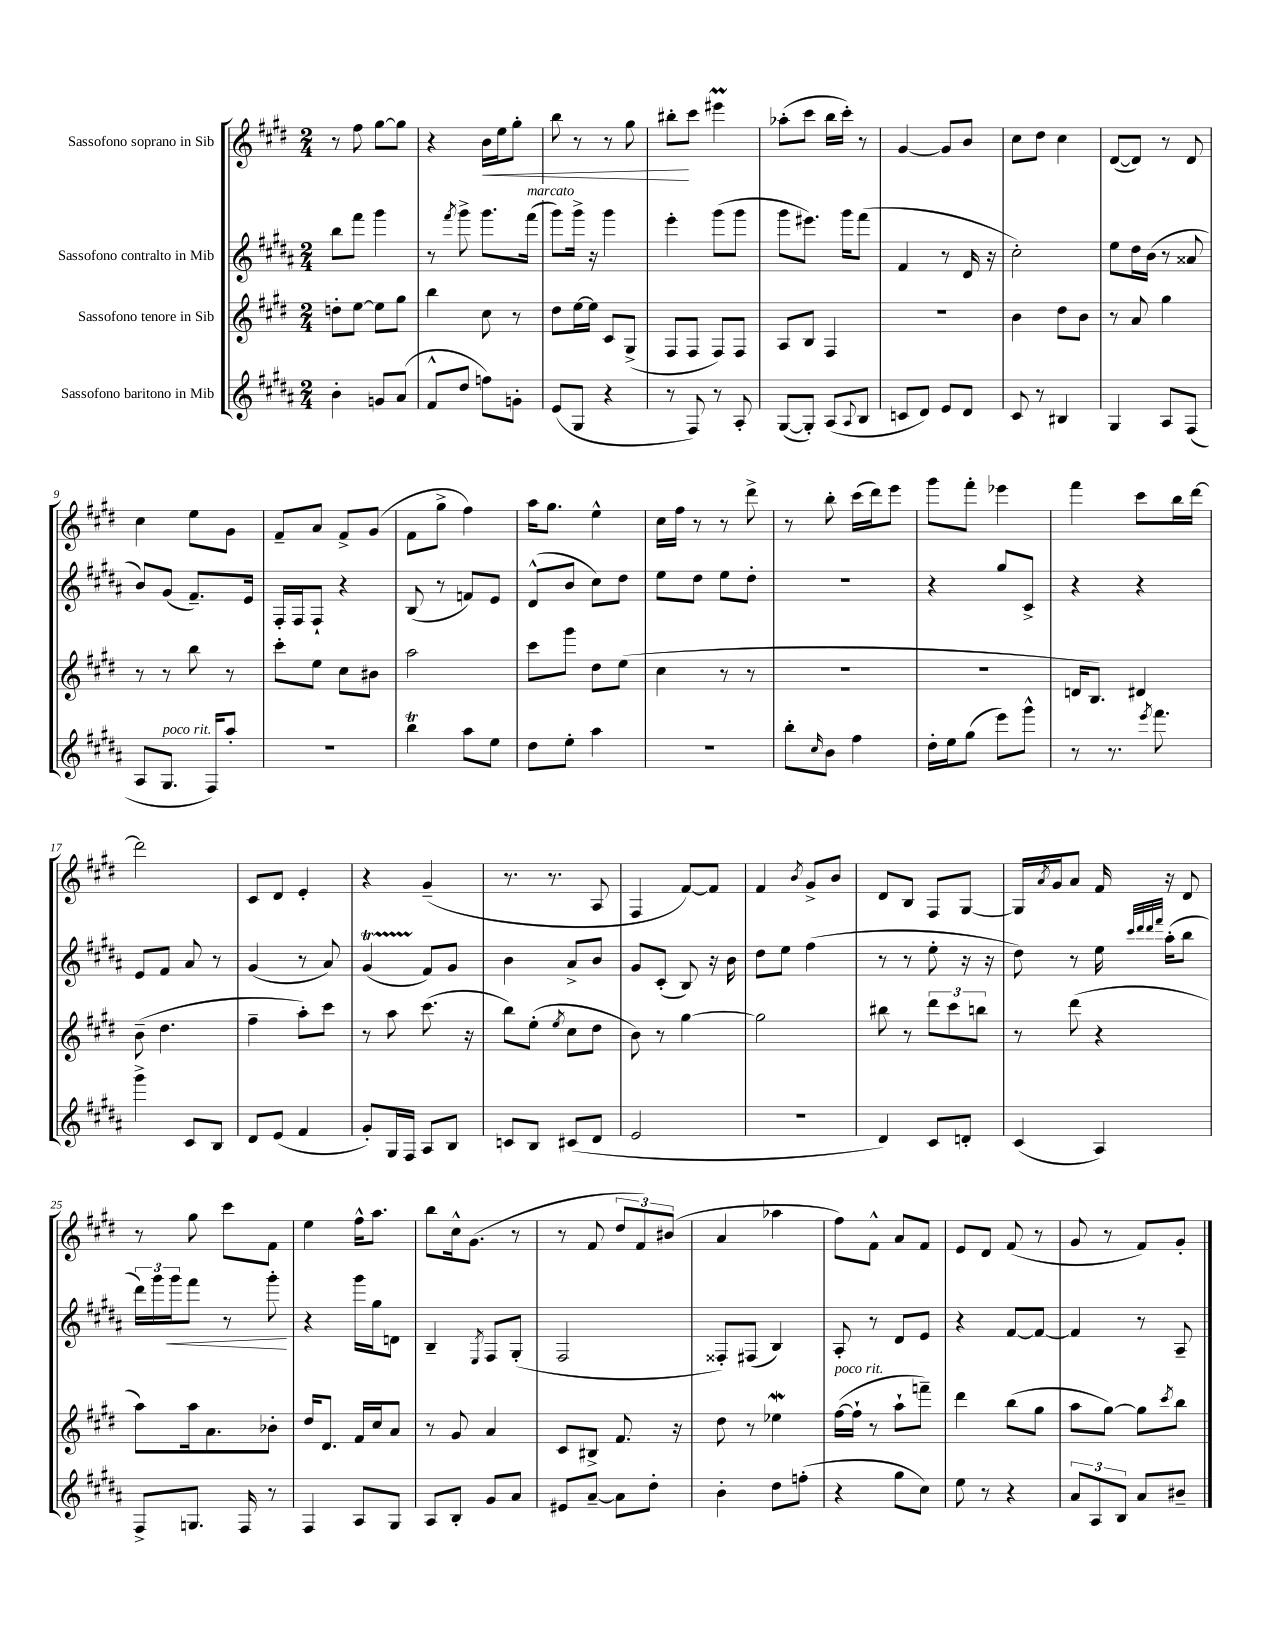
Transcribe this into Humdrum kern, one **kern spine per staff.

**kern	**kern	**kern	**kern
*staff4	*staff3	*staff2	*staff1
*clefG2	*clefG2	*clefG2	*clefG2
*k[f#c#g#d#a#]	*k[f#c#g#d#]	*k[f#c#g#d#a#]	*k[f#c#g#d#]
*M2/4	*M2/4	*M2/4	*M2/4
4b'\	8dd'\L	8bb\L	8r
.	[8ee\J	8fff#\J	8ff#\
8g/L	8ee\]L	4ggg#\	[8gg#\L
(8a#/J	8gg#\J	.	8gg#\]J
=	=	=	=
8f#^^/L	4bb\	8r	4r
.	.	8qfff#/	.
8dd#/J	.	8ggg#^\	.
8ff\L)	8cc#\	8.ggg#\L	16b\LL
.	.	.	16ee\J
8g'\J	8r	.	8gg#'\J
.	.	(16fff#\Jk	.
=	=	=	=
(8e/L	8dd#\L	8ggg#\L)	8bb\
8G#/J	[16ee\L	16ggg#^\Jk	8r
.	16ee\]JJ	16r	.
4r	8c#/L	4ggg#\	8r
.	(8G#^/J	.	8gg#\
=	=	=	=
8r	8F#/L	4eee'\	8bb#'\L
8F#/)	8F#/J	.	8ccc#\J
8r	8F#/L)	(8ggg#\L	4eee#\
8A#'/	8F#/J	8ggg#\J	.
=	=	=	=
([8G#/L	8A/L	8ggg#\L	(8aa-'\L
8G#'/]J)	8B/J	8.eee#\J)	8ccc#\J
(8A#/L	4F#/	.	16bb\LL
.	.	16ggg#\LK	16ccc#'\JJ)
8qqA#/	.	.	.
8B/J	.	(8fff#\J	8r
=	=	=	=
8c/L	2r	4f#/	[4g#/
8d#/J)	.	.	.
8e/L	.	8r	8g#/]L
8d#/J	.	16d#/	8b/J
.	.	16r	.
=	=	=	=
8c#/	4b\	2cc#'\)	8cc#\L
8r	.	.	8dd#\J
4B#/	8dd#\L	.	4cc#\
.	8b\J	.	.
=	=	=	=
4G#/	8r	8ee\L	([8d#/L
.	8a/	16dd#\L	8d#/]J)
.	.	(16b\JJ	.
8A#/L	4gg#\	8r	8r
(8F#/J	.	8a##/	8d#/
=	=	=	=
8A#/L	8r	8b/L)	4cc#\
8.G#/J	8r	(8g#/J	.
.	8bb\	8.f#~/L)	8ee\L
16F#/LK)	.	.	.
8aa#'/J	8r	.	8g#\J
.	.	16e/Jk	.
=	=	=	=
2r	8ccc#'\L	16F#'/LL	8f#~/L
.	.	16F#/J	.
.	8ee\J	8F#`/J	8a/J
.	8cc#\L	4r	8f#^/L
.	8b#\J	.	(8g#/J
=	=	=	=
4bb\	2aa\	(8B/	8f#\L
.	.	8r	8gg#^\J
8aa#\L	.	8f/L)	4ff#\)
8ee\J	.	8e/J	.
=	=	=	=
8dd#\L	8ccc#\L	(8d#^^/L	16aa\LK
.	.	.	8.gg#\J
8ee'\J	8ggg#\J	8b/J	.
4aa#\	8dd#\L	8cc#\L)	4ee^^\
.	(8ee\J	8dd#\J	.
=	=	=	=
2r	4cc#\	8ee\L	16cc#\LL
.	.	.	16ff#\JJ
.	.	8dd#\J	8r
.	8r	8ee\L	8r
.	8r	8dd#'\J	8ddd#^\
=	=	=	=
8bb'\L	2r	2r	8r
16qqcc#/	.	.	.
8b\J	.	.	8bb'\
4ff#\	.	.	(16ccc#\LL
.	.	.	16ddd#\J)
.	.	.	8eee\J
=	=	=	=
16dd#'\LL	2r	4r	8ggg#\L
16ee\J	.	.	.
(8gg#\J	.	.	8fff#'\J
8eee\L)	.	8gg#/L	4eee-\
8ggg#^^\J	.	8c#^/J	.
=	=	=	=
8r	16d/LK	4r	4fff#\
.	8.B/J)	.	.
8.r	.	.	.
.	4d#/	4r	8ccc#\L
8qeee/	.	.	.
8.fff#\	.	.	.
.	.	.	16bb\L
.	.	.	[16ddd#\JJ
=	=	=	=
4ggg#^\	(8b~\	8e/L	2ddd#\]
.	4.dd#\	8f#/J	.
8c#/L	.	8a#/	.
8B/J	.	8r	.
=	=	=	=
8d#/L	4ff#~\	(4g#/	8c#/L
(8e/J	.	.	8d#/J
4f#/	8aa'\L)	8r	4e'/
.	8ccc#\J	8a#/)	.
=	=	=	=
8g#'/L)	8r	(4g#/	4r
16G#/L	8aa\	.	.
16F#/JJ	.	.	.
8A#/L	(8.ccc#\	8f#/L)	(4g#~/
8B/J	.	8g#/J	.
.	16r	.	.
=	=	=	=
8c/L	8bb\L)	4b\	8.r
8B/J	(8ee'\J	.	.
.	.	.	8.r
.	8qee/	.	.
(8c#/L	8cc#\L	8a#^/L	.
8d#/J	8dd#\J	8b/J	8A/
=	=	=	=
2e/	8b\)	8g#/L	4F#/
.	8r	(8c#'/J	.
.	[4gg#\	8B/)	[8f#/L)
.	.	16r	8f#/]J
.	.	16b\	.
=	=	=	=
2r	2gg#\]	8dd#\L	4f#/
.	.	8ee\J	.
.	.	.	8qb/
.	.	(4ff#\	8g#^/L
.	.	.	8b/J
=	=	=	=
4d#/)	8bb#\	8r	8d#/L
.	8r	8r	8B/J
8c#/L	12ddd#\L	8ee'\	8F#/L
.	12ccc#\	.	.
8d'/J	.	16r	[8G#/J
.	12bb\J	.	.
.	.	16r	.
=	=	=	=
(4c#/	8r	8dd#\)	16G#/]LL
.	.	.	8qa/
.	.	.	16g#/J
.	(8ddd#\	8r	8a/J
4A#/)	4r	16ee\	16f#/
.	.	32qqccc#/LLL	.
.	.	32qqddd#/	.
.	.	32qqddd#/	.
.	.	32qqfff#/JJJ	.
.	.	(16aa#'\LK	16r
.	.	8bb\J	8d#/
=	=	=	=
8F#^/L	8aa\L)	24ddd#\LL)	8r
.	.	24ggg#\	.
.	.	24ggg#\J	.
8.G/J	16aa\k	8fff#\J	8gg#\
.	8.a\	.	.
.	.	8r	8ccc#\L
16F#/	.	.	.
8r	8b-'\J	8ggg#'\	8f#\J
=	=	=	=
4F#/	16dd#/LK	4r	4ee\
.	8.d#/J	.	.
8A#/L	16f#/LL	16ggg#\LL	16ff#^^\LK
.	16cc#/J	16gg#\J	8.aa\J
8G#/J	8a/J	8d\J	.
=	=	=	=
8A#/L	8r	4B~/	8bb\L
8B'/J	8g#/	.	16cc#^^\k
.	.	.	(8.g#\J
.	.	8qE/	.
8g#/L	4a/	8F#/L	.
8a#/J	.	(8G#'/J	8r
=	=	=	=
8e#/L	8c#/L	2F#/	8r
[8a#~/J	8B#^/J	.	8f#/
8a#\]L	8.f#/	.	12dd#/L
.	.	.	12f#/)
8dd#'\J	.	.	.
.	.	.	(12b#/J
.	16r	.	.
=	=	=	=
4b'\	8dd#\	8F##'/L)	4a/
.	8r	(8F#/J	.
8dd#\L	4ee-\	4B/)	4aa-\
(8ff'\J	.	.	.
=	=	=	=
4r	([16ff#\LL	8A#'/	8ff#\L)
.	16ff#`\]JJ	.	.
.	8r	8r	8f#^^\J
8gg#\L	8aa`\L	8d#/L	8a/L
8cc#\J)	8fff~\J)	8e/J	8f#/J
=	=	=	=
8ee\	4ddd#\	4r	8e/L
8r	.	.	8d#/J
4r	(8bb\L	[8f#/L	(8f#/
.	8gg#\J	8f#/_J	8r
=	=	=	=
12a#/L	8aa\L	4f#/]	8g#/
12A#/	.	.	.
.	[8gg#\J)	.	8r
12B/J	.	.	.
8a#/L	8gg#\]L	8r	8f#/L)
.	8qccc#/	.	.
8b#~/J	8bb\J	8A#~/	8g#'/J
==	==	==	==
*-	*-	*-	*-
